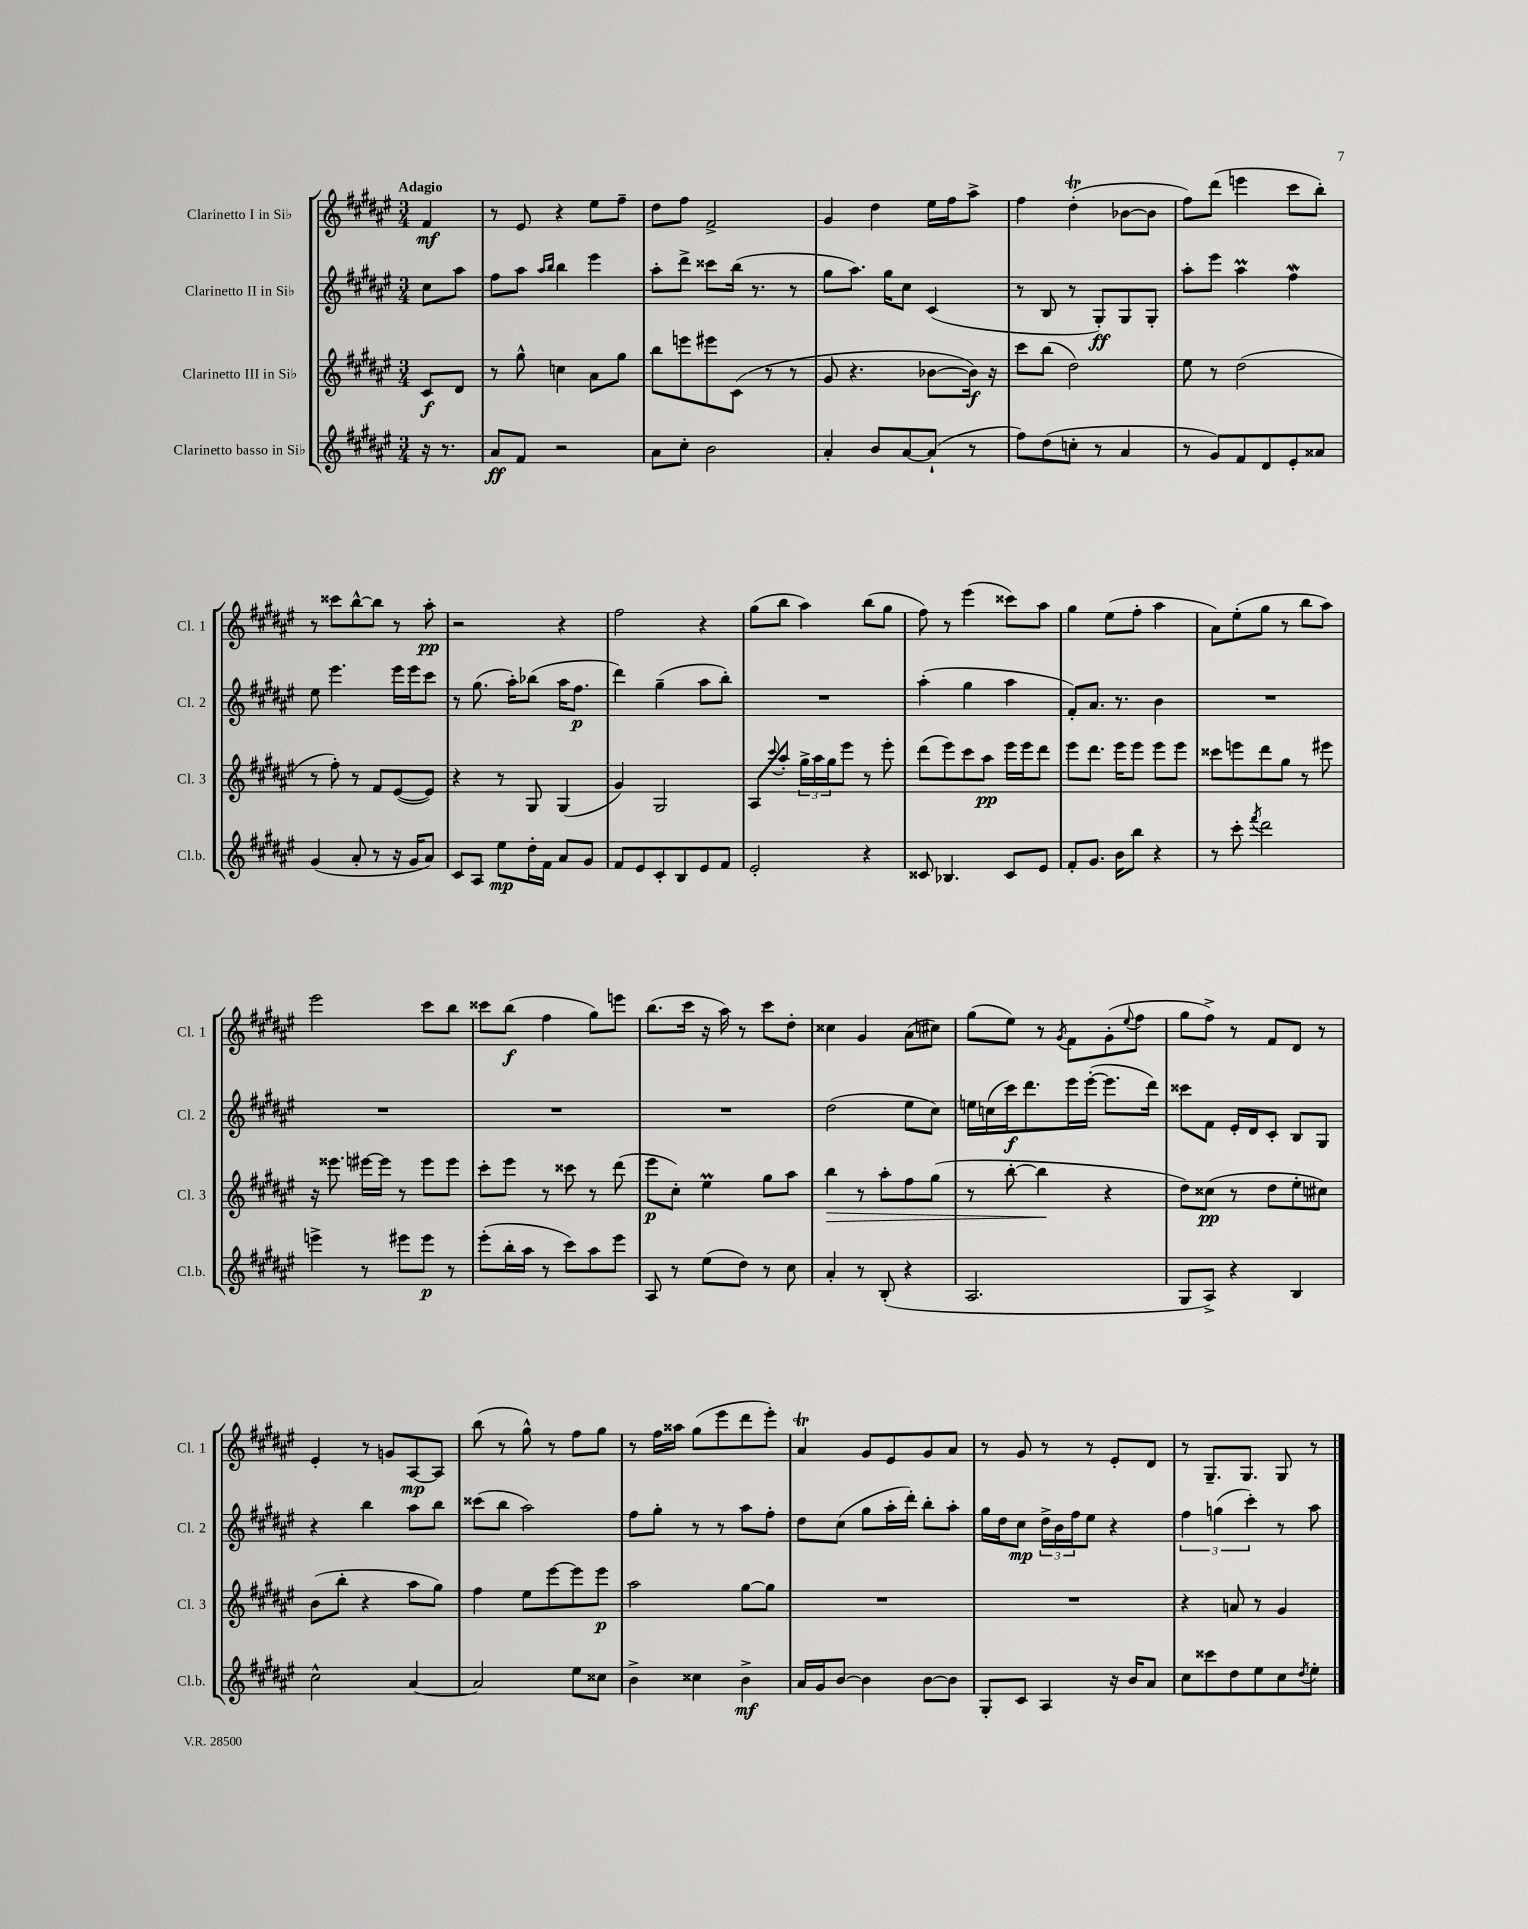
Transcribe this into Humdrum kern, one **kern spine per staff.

**kern	**kern	**kern	**kern
*staff4	*staff3	*staff2	*staff1
*clefG2	*clefG2	*clefG2	*clefG2
*k[f#c#g#d#a#e#]	*k[f#c#g#d#a#e#]	*k[f#c#g#d#a#e#]	*k[f#c#g#d#a#e#]
*M3/4	*M3/4	*M3/4	*M3/4
16r	8c#/L	8cc#\L	4f#/
8.r	.	.	.
.	8d#/J	8aa#\J	.
=	=	=	=
8a#/L	8r	8ff#\L	8r
8f#/J	8gg#^^\	8aa#\J	8e#/
.	.	16qqaa#/LL	.
.	.	16qqbb/JJ	.
2r	4cc\	4bb\	4r
.	8a#\L	4eee#\	8ee#\L
.	8gg#\J	.	8ff#~\J
=	=	=	=
8a#\L	8bb\L	8aa#'\L	8dd#\L
8cc#'\J	8eee\	8ddd#^\J	8ff#\J
2b\	8eee#\	8ccc##\L	2f#^/
.	(8c#\J	(16bb\Jk	.
.	.	8.r	.
.	8r	.	.
.	8r	8r	.
=	=	=	=
4a#'/	8g#/	8gg#\L	4g#/
.	4.r	8.aa#\J)	.
8b/L	.	.	4dd#\
.	.	16gg#\LK	.
[8a#/	.	8cc#\J	.
(8a#`/]J	[8b-\L	(4c#/	16ee#\LL
.	.	.	16ff#\J
8r	16b-\]Jk)	.	8aa#^\J
.	16r	.	.
=	=	=	=
8ff#\L)	8ccc#\L	8r	4ff#\
(8dd#\	(8bb\J	8B/	.
8cc'\J	2dd#\)	8r	(4dd#'\
8r	.	8G#'/L)	.
4a#/	.	8G#/	[8b-\L
.	.	8G#'/J	8b-\]J
=	=	=	=
8r	8ee#\	8aa#'\L	8ff#\L)
8g#/L)	8r	8eee#\J	(8ddd#\J
8f#/	(2dd#\	4aa#\	4eee\
8d#/	.	.	.
8e#'/	.	4ff#\	8ccc#\L
8a##/J	.	.	8bb'\J)
=	=	=	=
(4g#/	8r	8ee#\	8r
.	8ff#'\)	4.eee#\	8ccc##\L
8a#'/	8r	.	[8bb^^\
8r	8f#/L	.	8bb\]J
16r	([8e#/	16eee#\LL	8r
16g#/LK	.	16eee#\J	.
8a#/J)	8e#/]J)	8ccc#\J	8aa#'\
=	=	=	=
8c#/L	4r	8r	2r
8A#/J	.	(8.gg#\	.
8ee#\L	8r	.	.
.	.	16aa#'\LK)	.
16dd#'\L	8G#/	(8bb-\J	.
16f#\JJ	.	.	.
8a#/L	(4G#/	16aa#\LK	4r
.	.	8.ff#\J	.
8g#/J	.	.	.
=	=	=	=
8f#/L	4g#/)	4ddd#\)	2ff#\
8e#/	.	.	.
8c#'/	2G#/	(4gg#~\	.
8B/	.	.	.
8e#/	.	8aa#\L	4r
8f#/J	.	8bb'\J)	.
=	=	=	=
2e#'/	8A#/L	2.r	(8gg#\L
.	8qqccc#/	.	.
.	8aa#'/J	.	8bb\J
.	24gg#^\LL	.	4aa#\)
.	24aa#\	.	.
.	24gg#\J	.	.
.	8eee#\J	.	.
4r	8r	.	(8bb\L
.	8eee#'\	.	8gg#\J
=	=	=	=
8c##/	(8ddd#\L	(4aa#'\	8ff#\)
4.B-/	8eee#\)	.	8r
.	8ccc#\	4gg#\	(4eee#\
.	8aa#\J	.	.
8c##/L	16eee#\LL	4aa#\	8ccc##\L)
.	16eee#\J	.	.
8e#/J	8ddd#\J	.	8aa#\J
=	=	=	=
8f#'/L	8eee#\L	8f#'/L)	4gg#\
8.g#/J	8.ddd#\J	8.a#/J	.
.	.	.	(8ee#\L
16b\LK	16eee#\LK	8.r	.
8bb\J	8eee#\J	.	8ff#'\J
4r	8eee#\L	4b\	4aa#\
.	8eee#\J	.	.
=	=	=	=
8r	8ccc##\L	2.r	8a#\L)
8ccc#'\	8eee\	.	(8ee#'\
8qfff#/	.	.	.
2ddd#\	8ddd#\	.	8gg#\J
.	8gg#\J	.	8r
.	8r	.	8bb\L
.	8eee#\	.	8aa#\J)
=	=	=	=
4eee^\	16r	2.r	2eee#\
.	8.eee##\	.	.
8r	[16eee#\LL	.	.
.	16eee#\]JJ	.	.
8eee#\L	8r	.	.
8eee#\J	8eee#\L	.	8ccc#\L
8r	8eee#\J	.	8bb\J
=	=	=	=
(8eee#'\L	8ccc#'\L	2.r	8ccc##\L
16bb'\L	8eee#\J	.	(8bb\J
16aa#\JJ	.	.	.
8r	8r	.	4ff#\
8ccc#\L)	8ccc##\	.	.
8aa#\	8r	.	8gg#\L)
8eee#\J	(8ddd#\	.	8eee\J
=	=	=	=
8A#/	8eee#\L	2.r	(8.bb\L
8r	8cc#'\J)	.	.
.	.	.	16ccc#\Jk
(8ee#\L	4ee#\	.	16r
.	.	.	16aa#\)
8dd#\J)	.	.	8r
8r	8gg#\L	.	8ccc#\L
8cc#\	8aa#\J	.	8dd#'\J
=	=	=	=
4a#'/	4bb\	(2dd#\	4cc##\
8r	8r	.	4g#/
(8B'/	8aa#'\L	.	.
4r	8ff#\	8ee#\L	(8a#\L
.	(8gg#\J	8cc#\J)	8cc#\J)
=	=	=	=
2.A#/	8r	16ee\LL	(8gg#\L
.	.	(16cc\	.
.	[8bb'\	16ccc#\J)	8ee#\J)
.	.	8.ddd#\	.
.	4bb\]	.	8r
.	.	.	8qg#/
.	.	16eee#\L	8f#\L
.	.	([16eee#'\JJ	.
.	4r	8.eee#\]L	(8g#'\
.	.	.	8qqee#/
.	.	.	8ff#\J
.	.	16ddd#\Jk)	.
=	=	=	=
8G#/L	8dd#\L)	8ccc##\L	8gg#\L
8A#^/J)	(8cc##\J	8f#\J	8ff#^\J)
4r	8r	16e#'/LL	8r
.	.	16d#/J	.
.	8dd#\L	8c#'/J	8f#/L
4B/	8ee#'\	8B/L	8d#/J
.	8cc#\J)	8G#/J	8r
=	=	=	=
2cc#^^\	(8b\L	4r	4e#'/
.	8bb'\J	.	.
.	4r	4bb\	8r
.	.	.	8g/L
[4a#/	8aa#\L	8aa#\L	[8A#/
.	8gg#\J)	8bb\J	8A#/]J
=	=	=	=
2a#/]	4ff#\	(8ccc##\L	(8bb\
.	.	8bb\J	8r
.	8ee#\L	2aa#\)	8gg#^^\)
.	[8eee#\	.	8r
8ee#\L	8eee#\]	.	8ff#\L
8cc##\J	8eee#\J	.	8gg#\J
=	=	=	=
4b^\	2aa#\	8ff#\L	8r
.	.	8gg#'\J	16ff#\LL
.	.	.	16aa##\JJ
4cc##\	.	8r	(8gg#\L
.	.	8r	8eee#\
4b^\	[8gg#\L	8aa#\L	8ddd#\
.	8gg#\]J	8ff#'\J	8eee#'\J)
=	=	=	=
16a#/LL	2.r	8dd#\L	4a#/
16g#/J	.	.	.
[8b/J	.	(8cc#\J	.
4b\]	.	8gg#\L	8g#/L
.	.	16aa#'\L	8e#/
.	.	16ddd#'\JJ)	.
[8b\L	.	8bb'\L	8g#/
8b\]J	.	8aa#'\J	8a#/J
=	=	=	=
8G#'/L	2.r	16gg#\LL	8r
.	.	16dd#\J	.
8c#/J	.	8cc#\J	8g#/
4A#/	.	24dd#^\LL	8r
.	.	24b\	.
.	.	24ff#\J	.
.	.	8ee#\J	8r
16r	.	4r	8e#'/L
16b/LK	.	.	.
8a#/J	.	.	8d#/J
=	=	=	=
8cc#\L	4r	6ff#\	8r
8ccc##\	.	.	8.G#~/L
.	.	(6gg\	.
8dd#\	8a/	.	.
.	.	.	8.G#/J
.	.	6ccc#'\)	.
8ee#\	8r	.	.
8cc#\	4g#/	8r	8G#/
8qdd#/	.	.	.
8ee#'\J	.	8aa#\	8r
==	==	==	==
*-	*-	*-	*-
